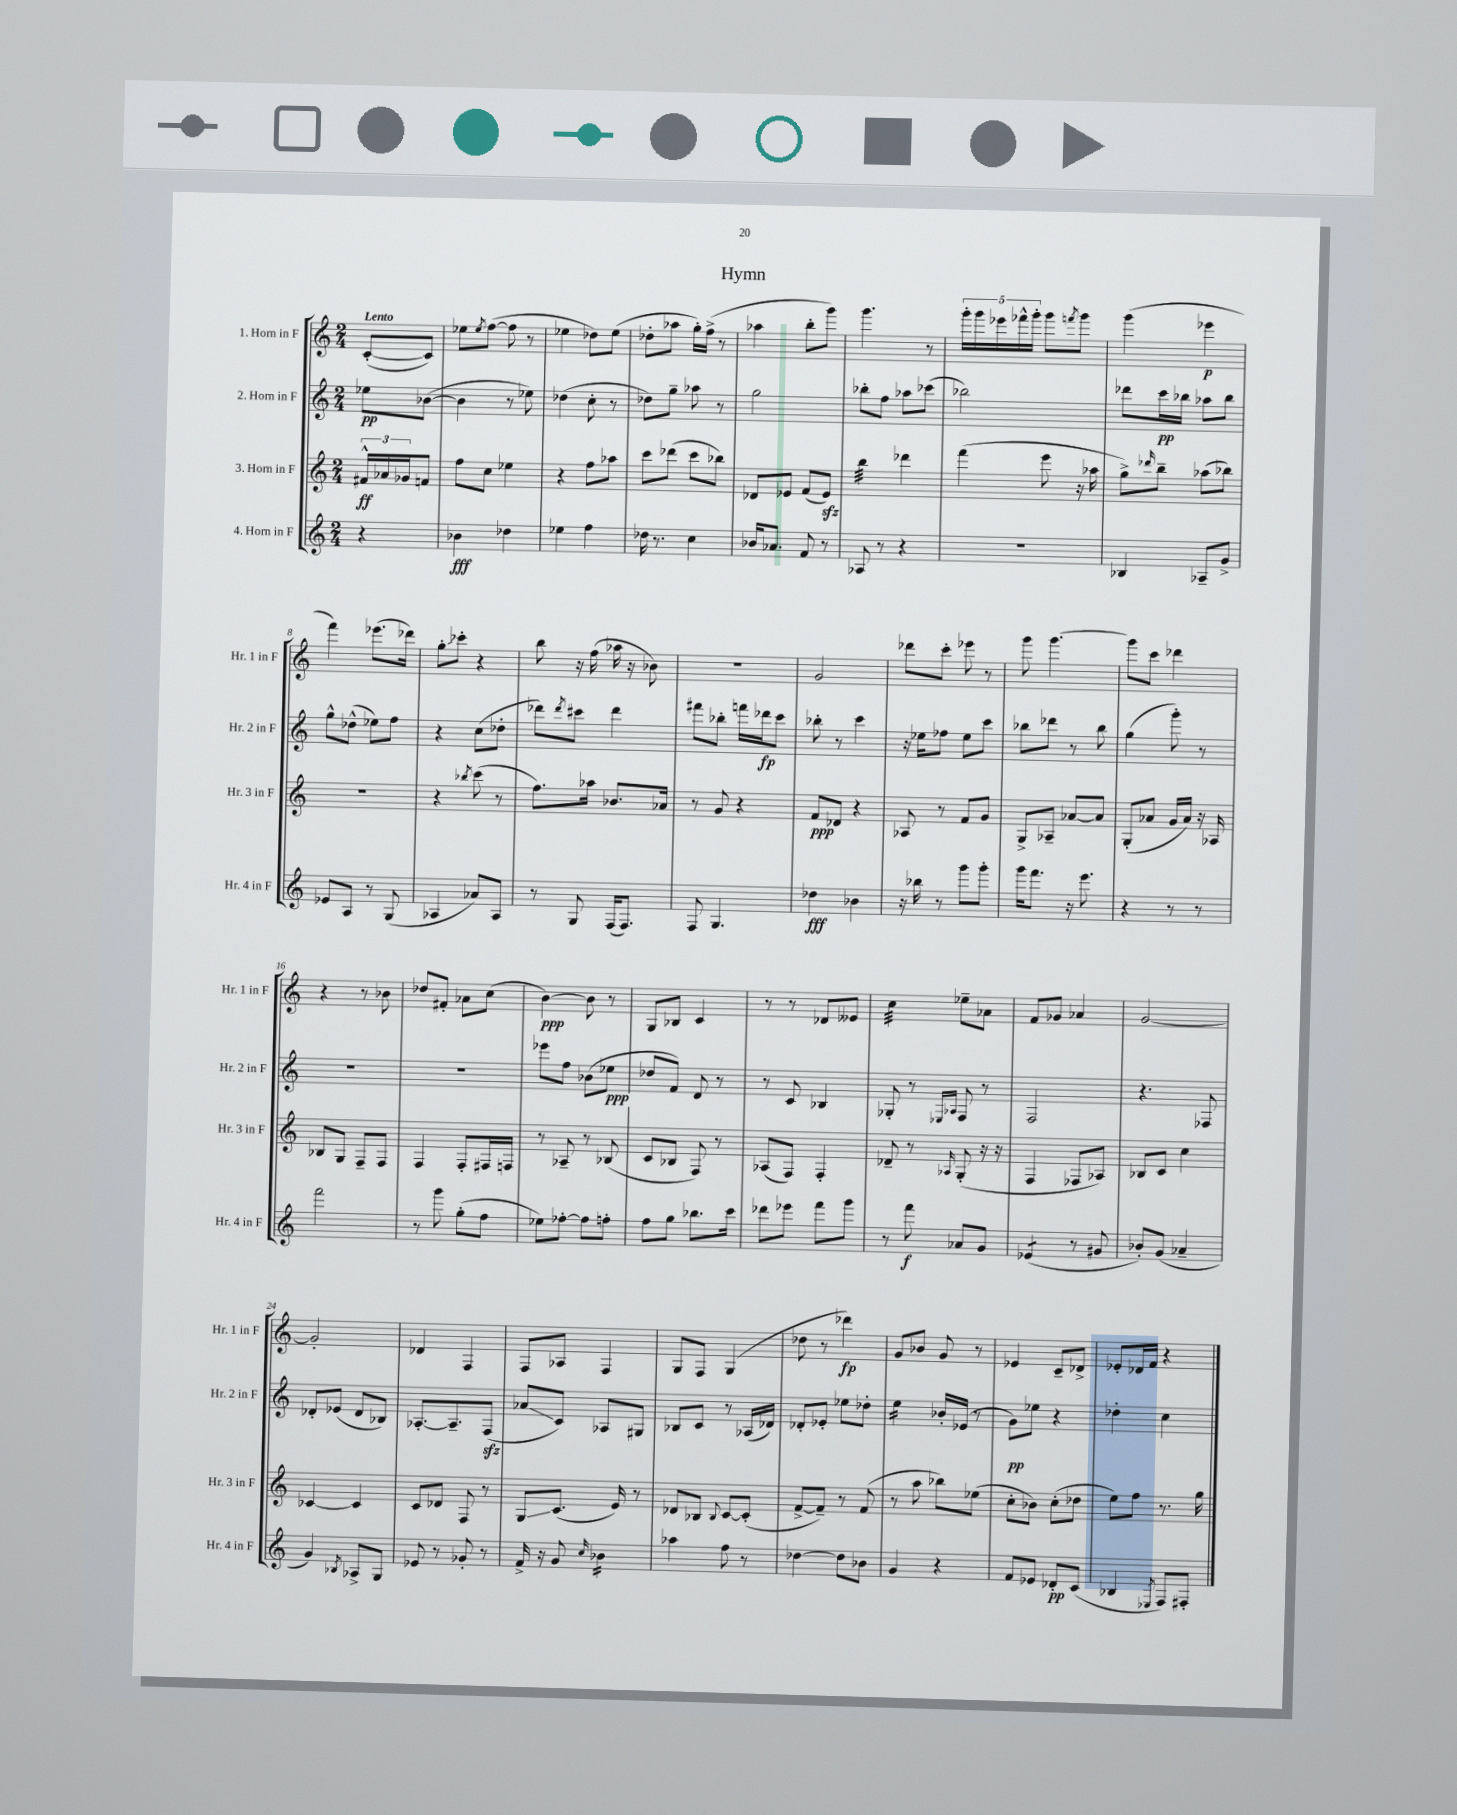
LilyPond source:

\header { title = "Hymn" }
<<
\new StaffGroup <<
\new Staff = "s0" \with { instrumentName = "1. Horn in F" shortInstrumentName = "Hr. 1 in F" } {
    \clef treble \key c \major \numericTimeSignature \time 2/4 \partial 4 \tempo "Lento"
    c'8~-.( c'8) |
    ees''8 \acciaccatura { ees''8 } f''8~( f''8 r8 |
    ees''4 des''8) ees''8( |
    des''8-. aes''8 g''16-.) f''16->( r8 |
    aes''4 b''8-. g'''8) |
    g'''4. r8 |
    \tuplet 5/4 { g'''16-. g'''16 ees'''16 fes'''16-^ g'''16-. } g'''8 \acciaccatura { f'''8 } g'''8 |
    g'''4( ees'''4\p |
    f'''4) ees'''8.( des'''16) |
    g''8-.\glissando ces'''8-. r4 |
    b''8 r16 f''16( aes''16 r16 bes'8) |
    R2 |
    g'2 |
    des'''8 c'''8-. ees'''8 r8 |
    g'''8 g'''4.~ |
    g'''8 c'''8 des'''4 |
    r4 r8 bes'8 |
    des''8 fis'8-. aes'8 c''8( |
    b'4~\ppp) b'8 r8 |
    g8 bes8 c'4 |
    r8 r8 des'8 eeses'8 |
    c''4:32 ees''8-- aes'8 |
    f'8 ges'8 aes'4 |
    g'2~ |
    g'2-. |
    des'4 f4 |
    f8 aes8 f4 |
    g8 f8 g4( |
    des''8 r8 des'''4\fp) |
    g'8 bes'8 g'8 r8 |
    ees'4 c'8-- des'8-> |
    ees'8-. des'16 f'16 r4 \bar "|." |
}
\new Staff = "s1" \with { instrumentName = "2. Horn in F" shortInstrumentName = "Hr. 2 in F" } {
    \clef treble \key c \major \numericTimeSignature \time 2/4 \partial 4
    ees''8\pp bes'8~( |
    bes'4 r8 ees''8) |
    des''4( c''8-. r8 |
    des''8) g''8-- aes''8 r8 |
    g''2 |
    bes''8-. f''8 aes''8 ces'''8( |
    bes''2) |
    des'''8 c'''16\pp bes''16 aes''8 bes''8 |
    g''8-^ des''8-^( ees''8) f''8 |
    r4 c''8( des''8-. |
    des'''8) \acciaccatura { des'''8 } cis'''8 des'''4 |
    fis'''8 bes''8-. f'''16 des'''16\fp c'''8 |
    bes''8-. r8 c'''4 |
    r16 ees''16 fes''8 ees''8 c'''8 |
    bes''8 des'''8 r8 bes''8 |
    g''4( g'''8-.) r8 |
    R2 |
    r2 |
    ees'''8 f''8 bes'8( ees''8\ppp |
    des''8 f'8) d'8 r8 |
    r8 c'8 bes4 |
    ges8-. r8 \grace { ees16 aes16 } f8 r8 |
    f2 |
    r4. fes8 |
    des'8-. ees'8( des'8 bes8) |
    aes8.~-. aes8.-- f8\sfz( |
    aes'8\glissando c'8) aes8 gis8 |
    bes8 c'8 r8 aes16( des'16) |
    des'8-. ees'8-. ees''8 des''8-. |
    e''4:16 bes'16-. ees'16( r8 |
    g'8\pp) ees''8 r4 |
    des''4-. c''4 \bar "|." |
}
\new Staff = "s2" \with { instrumentName = "3. Horn in F" shortInstrumentName = "Hr. 3 in F" } {
    \clef treble \key c \major \numericTimeSignature \time 2/4 \partial 4
    \tuplet 3/2 { fis'16-^\ff aes'16 ges'16 } f'8 |
    f''8 c''8 ees''4 |
    r4 f''8 aes''8 |
    c'''8 des'''8( c'''8 bes''8) |
    des'8 ees'8 f'8( ees'8\sfz) |
    b''4:32 des'''4 |
    f'''4( e'''8 r16 aes''16 |
    g''8->) \grace { des'''16 } b''8-- aes''8( bes''8) |
    R2 |
    r4 \acciaccatura { bes''8 } c'''8( r8 |
    f''8.) aes''16 bes'8. aes'16 |
    r8 g'8 r4 |
    f'8\ppp des'8 r4 |
    aes8 r8 f'8 g'8 |
    g8-> aes8-- aes'8~ aes'8 |
    g8-.( aes'8 g'16 aes'16) r16 aes16 |
    bes8 g8 f8-- f8 |
    f4 f8-. fis16 f16 |
    r8 aes8-- r8 bes8( |
    c'8 bes8 f8) r8 |
    aes8( f8) f4-. |
    des'8-- r8 \grace { aes16 } g8-.( r16 r16 |
    f4 fes8 aes8) |
    bes8 c'8 c''4 |
    ces'4~ ces'4 |
    c'8 des'8 f8 r8 |
    g8\glissando c'8.( e'16) r8 |
    des'8 bes8 \appoggiatura { bes8 } c'8~ c'8-.( |
    f'8~-> f'8--) r8 f'8( |
    r8 a''8 bes''8) ees''8( |
    c''8-. bes'8) c''8-.( des''8 |
    e''8) f''8 r8. g''16 \bar "|." |
}
\new Staff = "s3" \with { instrumentName = "4. Horn in F" shortInstrumentName = "Hr. 4 in F" } {
    \clef treble \key c \major \numericTimeSignature \time 2/4 \partial 4
    r4 |
    bes'4\fff des''4 |
    ees''4 f''4 |
    des''16 r8. c''4 |
    bes'16 aes'8. f'8 r8 |
    aes8 r8 r4 |
    R2 |
    bes4 aes8-- g'8-> |
    ees'8 a8 r8 g8( |
    aes4 aes'8) aes8 |
    r8 g8 f16( f8.) |
    f8 g4. |
    des''4\fff bes'4 |
    r16 bes''16 r8 g'''8 g'''8-. |
    g'''16 f'''8. r16 e'''8. |
    r4 r8 r8 |
    f'''2 |
    r8 g'''8 g''8-.( f''8 |
    ees''8) fes''8~-. fes''8 f''8-. |
    f''8 g''8 bes''8. c'''16 |
    des'''8 ees'''8 f'''8 g'''8 |
    r8 f'''8\f aes'8 g'8 |
    ees'4:8( r8 gis'8 |
    bes'8-.) g'8( aes'4-- |
    g'4) \acciaccatura { bes8 } aes8-> g8 |
    ees'8 r8 ges'8-. r8 |
    f'16-> r16 g'8 \grace { c''16 } bes'4:16 |
    aes''4 f''8 r8 |
    des''4~ des''8 bes'8 |
    g'4 r4 |
    f'8 ees'8 des'8-.\pp c'8( |
    bes4 \acciaccatura { ees8 } f8) fis8-. \bar "|." |
}
>>
>>
